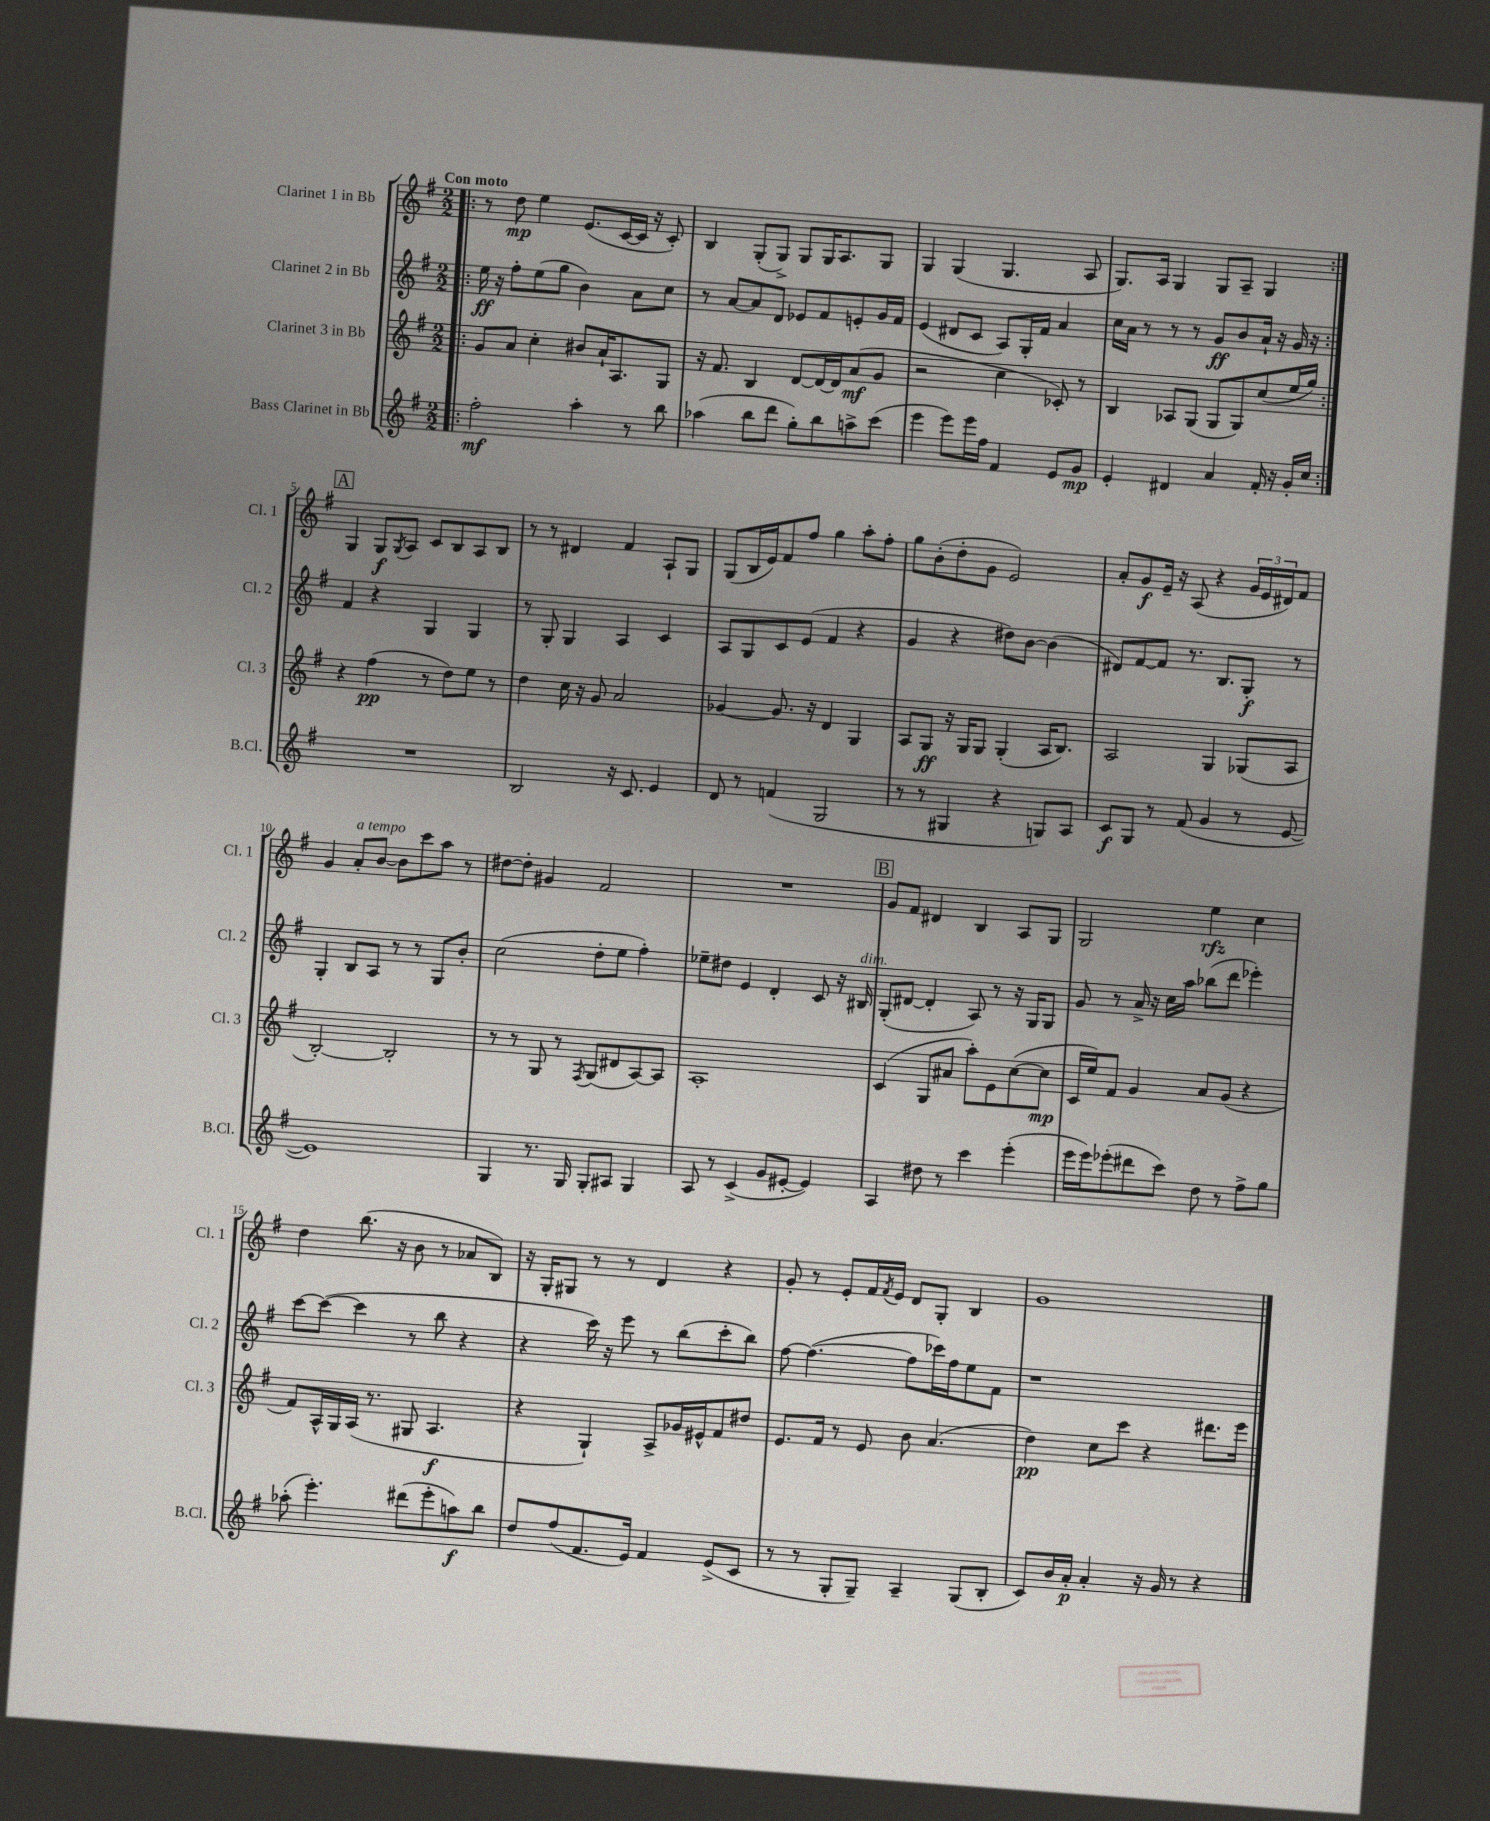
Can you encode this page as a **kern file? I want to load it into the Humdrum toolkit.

**kern	**dynam	**kern	**dynam	**kern	**dynam	**kern	**dynam
*part4	*part4	*part3	*part3	*part2	*part2	*part1	*part1
*staff4	*staff4	*staff3	*staff3	*staff2	*staff2	*staff1	*staff1
*I"Bass Clarinet in Bb	*	*I"Clarinet 3 in Bb	*	*I"Clarinet 2 in Bb	*	*I"Clarinet 1 in Bb	*
*I'B.Cl.	*	*I'Cl. 3	*	*I'Cl. 2	*	*I'Cl. 1	*
*clefG2	*	*clefG2	*	*clefG2	*	*clefG2	*
*k[f#]	*	*k[f#]	*	*k[f#]	*	*k[f#]	*
*M2/2	*	*M2/2	*	*M2/2	*	*M2/2	*
=1!|:	=1!|:	=1!|:	=1!|:	=1!|:	=1!|:	=1!|:	=1!|:
!	!	!	!	!	!	!LO:TX:a:B:t=Con moto	!
2ff#'\	mf	8g/L	.	16ee\	ff	8r	.
.	.	.	.	16r	.	.	.
.	.	8a/J	.	8ff#'\L	.	8dd\	mp
.	.	4cc'\	.	(8ee\	.	4ee\	.
.	.	.	.	8gg\J	.	.	.
4aa'\	.	8b#X/L	.	4b\)	.	(8.e/L	.
.	.	16a`/K	.	.	.	.	.
.	.	8.A/	.	.	.	[16c/L	.
8r	.	.	.	8a\L	.	16c/JJ]	.
.	.	.	.	.	.	16r	.
8bb\	.	8G/J	.	8cc\J	.	8c'/)	.
=2	=2	=2	=2	=2	=2	=2	=2
(4aa-X\	.	16r	.	8r	.	4B/	.
.	.	8.f#/	.	.	.	.	.
.	.	.	.	[8a/L	.	.	.
8bb\L	.	4B/	.	8a/]	.	(8G'/L	.
8ddd\J	.	.	.	8d/J	.	8G^/J)	.
8gg'\L)	.	[8d/L	.	8e-X/L	.	8G/L	.
8bb\	.	16d/L_	.	8f#/	.	16G/K	.
.	.	16d/J]	.	.	.	8.A/	.
8aan^\	.	(8a/	mf	8en'/	.	.	.
(8ccc\J	.	8g/J	.	16g/L	.	8G/J	.
.	.	.	.	16f#/JJ	.	.	.
=3	=3	=3	=3	=3	=3	=3	=3
4eee\	.	2r	.	(4e/	.	4G/	.
8eee\L)	.	.	.	8d#X/L	.	(4G/	.
16eee\L	.	.	.	8c/J	.	.	.
16ff#\JJ	.	.	.	.	.	.	.
4f#/	.	4cc\	.	8A/L)	.	4.G/	.
.	.	.	.	16G'/L	.	.	.
.	.	.	.	16f#/JJ	.	.	.
8e/L	.	8c-X'/)	.	4a/	.	.	.
8g/J	mp	8r	.	.	.	8A/	.
=4	=4	=4	=4	=4	=4	=4	=4
4e'/	.	4B/	.	16cc\LL	.	8.G/L)	.
.	.	.	.	16a\JJ	.	.	.
.	.	.	.	8r	.	.	.
.	.	.	.	.	.	16A/Jk	.
4d#X/	.	8A-X/L	.	8r	.	4G/	.
.	.	(8G/J	.	8r	.	.	.
4a/	.	8G/L	.	8g/L	ff	8G/L	.
.	.	8G/)	.	8b/	.	8A~/J	.
16f#'/	.	(8cc/	.	16a`/Jk	.	4G/	.
16r	.	.	.	16r	.	.	.
16g'/LL	.	16ee/L	.	16g/	.	.	.
16cc/JJ	.	16gg/JJ)	.	16r	.	.	.
!!LO:LB:g=z
!!LO:REH:place=s1:t=A
=5:|!	=5:|!	=5:|!	=5:|!	=5:|!	=5:|!	=5:|!	=5:|!
1r	.	4r	.	4f#/	.	4G/	.
.	.	(4ff#\	pp	4r	.	8G/L	f
.	.	.	.	.	.	8qG/	.
.	.	.	.	.	.	8A/J	.
.	.	8r	.	4G/	.	8c/L	.
.	.	8dd\L)	.	.	.	8B/	.
.	.	8ee\J	.	4G/	.	8A/	.
.	.	8r	.	.	.	8B/J	.
=6	=6	=6	=6	=6	=6	=6	=6
2B/	.	4dd\	.	8r	.	8r	.
.	.	.	.	8G'/	.	8r	.
.	.	16cc\	.	4G/	.	4d#X/	.
.	.	16r	.	.	.	.	.
.	.	8g/	.	.	.	.	.
16r	.	2a/	.	4A/	.	4f#/	.
8.c/	.	.	.	.	.	.	.
4e/	.	.	.	4c/	.	8A`/L	.
.	.	.	.	.	.	8G/J	.
=7	=7	=7	=7	=7	=7	=7	=7
8d/	.	[4g-X/	.	8A/L	.	(8G/L	.
8r	.	.	.	8G/	.	16B/L	.
.	.	.	.	.	.	16e/J)	.
(4fn/	.	8.g-/]	.	8c/	.	8f#/	.
.	.	.	.	(8e/J	.	8ff#/J	.
.	.	16r	.	.	.	.	.
2G/	.	4d/	.	4f#/	.	4gg\	.
.	.	4G/	.	4r	.	8aa'\L	.
.	.	.	.	.	.	8ff#'\J	.
=8	=8	=8	=8	=8	=8	=8	=8
8r	.	8A/L	.	4g/	.	8gg\L	.
8r	.	8G/J	ff	.	.	(8b'\	.
4G#X/	.	16r	.	4r	.	8dd'\	.
.	.	16G/KL	.	.	.	.	.
.	.	8G/J	.	.	.	8g\J	.
4r	.	(4G'/	.	8dd#X\L)	.	2e/)	.
.	.	.	.	[8b\J	.	.	.
8Gn/L)	.	16A/KL	.	(4b\]	.	.	.
.	.	8.B/J)	.	.	.	.	.
8A/J	.	.	.	.	.	.	.
=9	=9	=9	=9	=9	=9	=9	=9
8c/L	f	2A/	.	8d#X/L)	.	8a'/L	.
8G/J	.	.	.	[8f#/	.	8g/	f
8r	.	.	.	8f#/J]	.	16e~/Jk	.
.	.	.	.	.	.	16r	.
(8f#/	.	.	.	8.r	.	(8A/	.
4g/	.	4G/	.	.	.	4r	.
.	.	.	.	8.B/L	.	.	.
8r	.	(8G-X/L	.	8G'/J	f	24g/LL	.
.	.	.	.	.	.	24e/	.
.	.	.	.	.	.	24d#X/J)	.
[8e/	.	8A/J	.	8r	.	8f#/J	.
!!LO:LB:g=z
=10	=10	=10	=10	=10	=10	=10	=10
1e])	.	[2B'/)	.	4G'/	.	4g/	.
!	!	!	!	!	!	!LO:TX:a:i:t=a tempo	!
.	.	.	.	8B/L	.	8a'/L	.
.	.	.	.	8A/J	.	[8b/J	.
.	.	2B'/]	.	8r	.	8b\L]	.
.	.	.	.	8r	.	8ccc\	.
.	.	.	.	8G/L	.	8aa\J	.
.	.	.	.	8b'/J	.	8r	.
=11	=11	=11	=11	=11	=11	=11	=11
4G/	.	8r	.	(2cc\	.	[8dd#X\L	.
.	.	8r	.	.	.	8dd#'\J]	.
8.r	.	8G/	.	.	.	4g#X/	.
.	.	8r	.	.	.	.	.
16G/	.	.	.	.	.	.	.
.	.	8qF#/	.	.	.	.	.
8G'/L	.	(8G/L	.	8dd'\L	.	2f#/	.
8A#X/J	.	8d#X/	.	8ee\J	.	.	.
4G/	.	[8A/)	.	4ff#'\)	.	.	.
.	.	8A/J]	.	.	.	.	.
=12	=12	=12	=12	=12	=12	=12	=12
8A/	.	1A'	.	8ee-X~\L	.	1r	.
8r	.	.	.	8dd#X\J	.	.	.
(4c^/	.	.	.	4e/	.	.	.
8g/L	.	.	.	4d'/	.	.	.
[8e#X'/J	.	.	.	.	.	.	.
4e#/])	.	.	.	8c/	.	.	.
.	.	.	.	16r	.	.	.
!	!	!	!	!LO:TX:a:i:t=dim.	!	!	!
.	.	.	.	16B#X/	.	.	.
!!LO:REH:place=s1:t=B
=13	=13	=13	=13	=13	=13	=13	=13
4A/	.	(4c/	.	(8G'/L	.	8g/L	.
.	.	.	.	[8d#X/J	.	8f#/J	.
8dd#X\	.	8G/L	.	4d#'/]	.	4d#X/	.
8r	.	8a#X/J	.	.	.	.	.
4ccc\	.	8aa'\L)	.	8A/)	.	4B/	.
.	.	8e\	.	8r	.	.	.
(4eee'\	.	([8cc\	.	16r	.	8A/L	.
.	.	.	.	16G/KL	.	.	.
.	.	8cc\J]	mp	8G/J	.	8G/J	.
=14	=14	=14	=14	=14	=14	=14	=14
16eee\LL	.	16c/LL	.	8g/	.	2G/	.
16eee\J)	.	16ee/J)	.	.	.	.	.
(8eee-X'\	.	8f#/J	.	8r	.	.	.
8ddd#X\	.	4g/	.	16a^/	.	.	.
.	.	.	.	16r	.	.	.
8ccc\J)	.	.	.	16cc\LL	.	.	.
.	.	.	.	16aa\JJ	.	.	.
8dd\	.	8a/L	.	(8bb-X\L	.	4ee\	rfz
8r	.	(8g/J	.	8ddd\J	.	.	.
8ff#^\L	.	4r	.	4eee-X'\)	.	4cc\	.
8gg\J	.	.	.	.	.	.	.
!!LO:LB:g=z
=15	=15	=15	=15	=15	=15	=15	=15
(8aa-X'\	.	8f#/L)	.	[8ccc\L	.	4dd\	.
4.eee'\)	.	16A^^/L	.	(8ccc\J_	.	.	.
.	.	16G/	.	.	.	.	.
.	.	(16A/JJ	.	4ccc\]	.	(8.bb\	.
.	.	8.r	.	.	.	.	.
.	.	.	.	.	.	16r	.
(8ddd#X\L	.	8G#X/	.	8r	.	8b\	.
8eee'\	.	4.A/	f	8bb\	.	8r	.
8aan\)	f	.	.	4r	.	8a-X/L	.
8bb\J	.	.	.	.	.	8B/J)	.
=16	=16	=16	=16	=16	=16	=16	=16
8dd/L	.	4r	.	4r	.	16r	.
.	.	.	.	.	.	16G'/KL	.
(8ff#/	.	.	.	.	.	8G#X/J	.
8.f#/	.	4G`/)	.	16ccc\)	.	8r	.
.	.	.	.	16r	.	.	.
.	.	.	.	8eee\	.	8r	.
16e/Jk)	.	.	.	.	.	.	.
4f#/	.	8A^/L	.	8r	.	4d/	.
.	.	16g-X/L	.	(8bb\L	.	.	.
.	.	16e#X^^/J	.	.	.	.	.
(8e^/L	.	8f#/	.	8ccc'\	.	4r	.
8c/J	.	8dd#X/J	.	8bb\J)	.	.	.
=17	=17	=17	=17	=17	=17	=17	=17
8r	.	8.e/L	.	[8ff#\	.	8g'/	.
8r	.	.	.	(4.ff#\_	.	8r	.
.	.	16f#/Jk	.	.	.	.	.
8G'/L	.	8r	.	.	.	8e'/L	.
8G~/J)	.	8e/	.	.	.	16f#/L	.
.	.	.	.	.	.	8qf#/	.
.	.	.	.	.	.	16e/JJ	.
4A~/	.	8b\	.	8ff#\L]	.	8d/L	.
.	.	(4.a/	.	16ccc-X\L)	.	8G'/J	.
.	.	.	.	16ff#\J	.	.	.
(8G/L	.	.	.	8ee\	.	4B/	.
8B'/J	.	.	.	8f#\J	.	.	.
=18	=18	=18	=18	=18	=18	=18	=18
8c/L)	.	4dd\)	pp	1r	.	1g	.
16b/L	.	.	.	.	.	.	.
16a'/JJ	p	.	.	.	.	.	.
4a'/	.	8cc\L	.	.	.	.	.
.	.	8ccc\J	.	.	.	.	.
16r	.	4r	.	.	.	.	.
16g/	.	.	.	.	.	.	.
8r	.	.	.	.	.	.	.
4r	.	8.ddd#X\L	.	.	.	.	.
.	.	16eee\Jk	.	.	.	.	.
==	==	==	==	==	==	==	==
*-	*-	*-	*-	*-	*-	*-	*-
